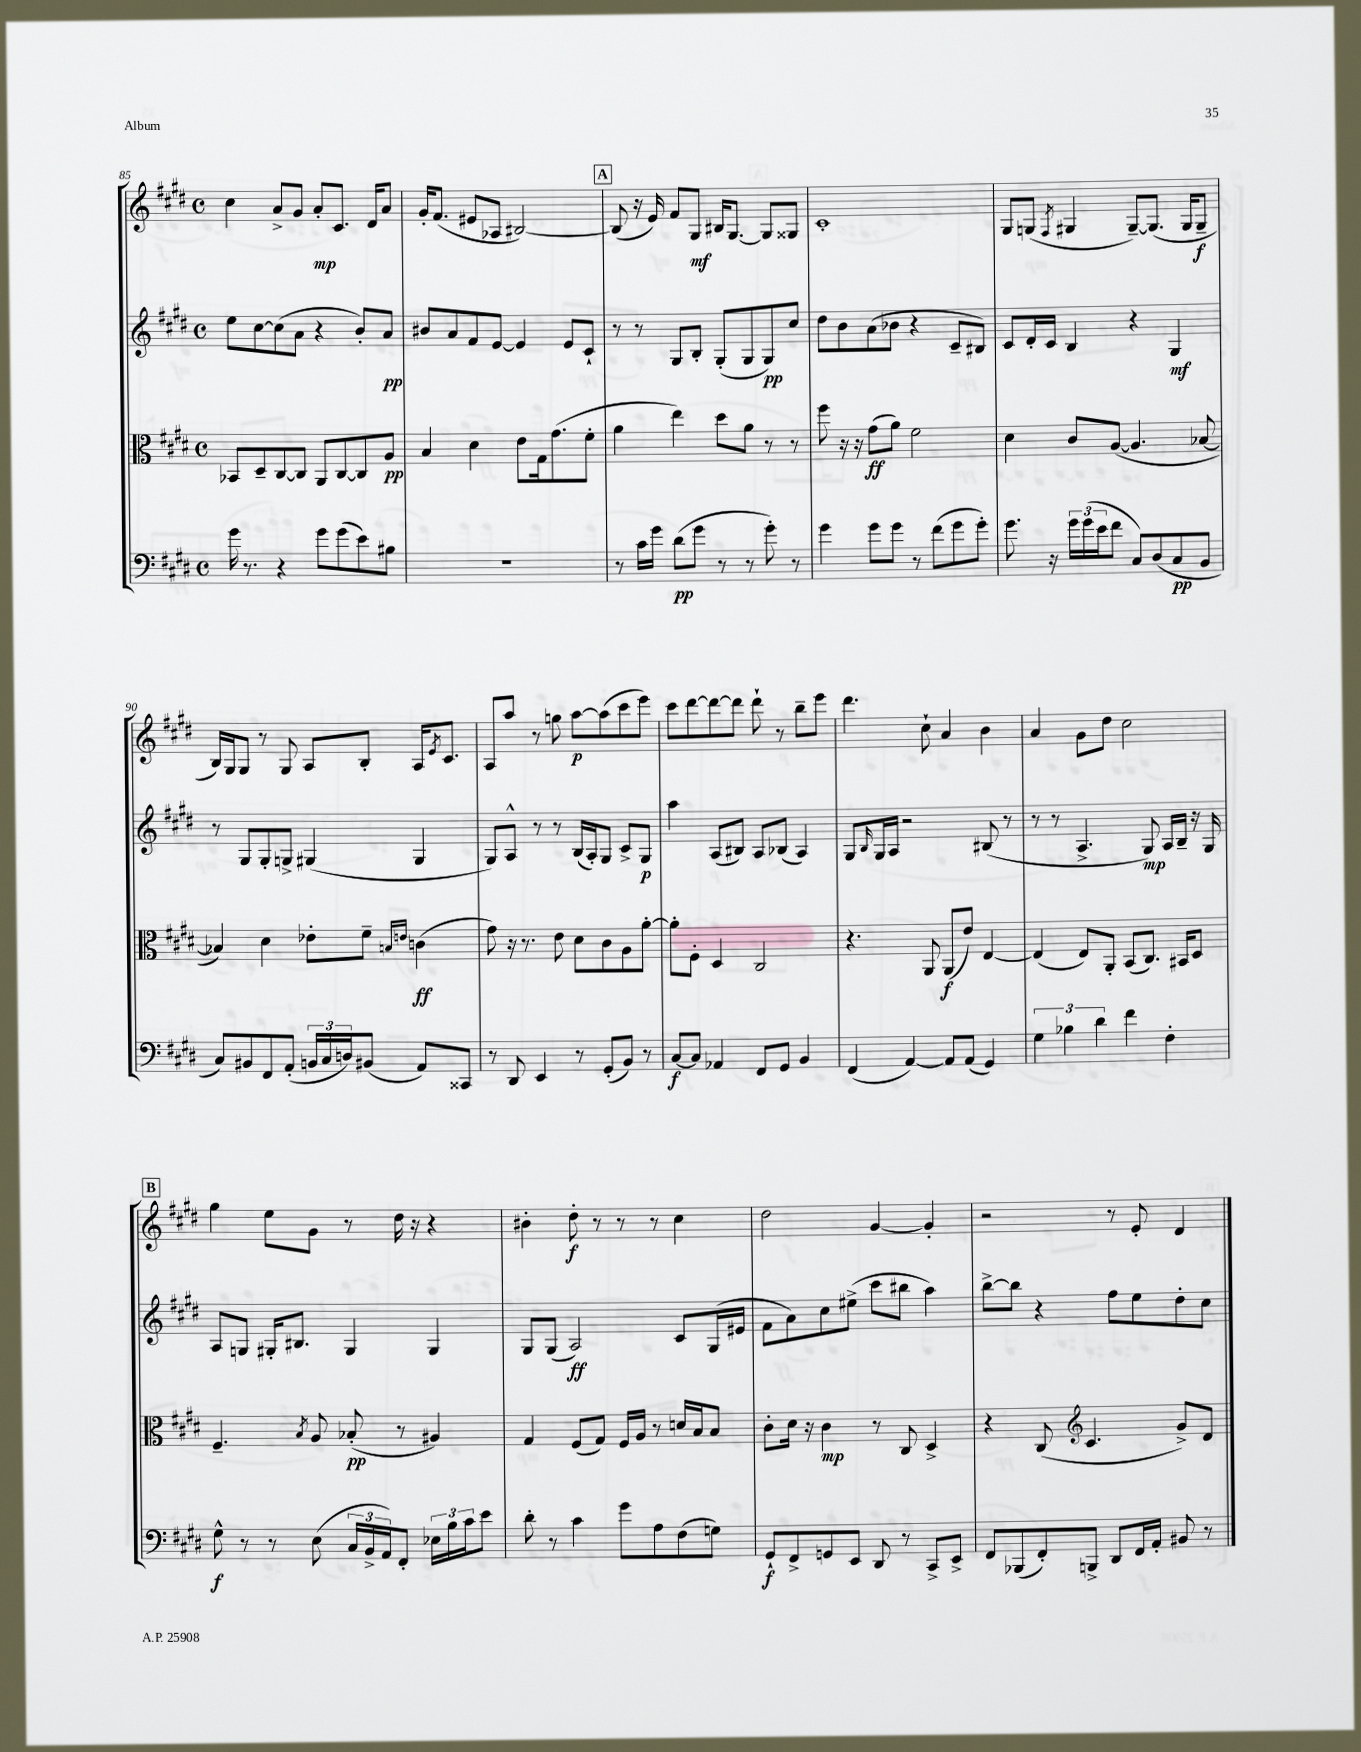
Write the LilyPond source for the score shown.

<<
\new StaffGroup <<
\new Staff = "s0" {
    \clef treble \key e \major \defaultTimeSignature \time 4/4
    cis''4 a'8-> gis'8 a'8-.\mp cis'8. dis'16 a'8 |
    gis'16-. fis'8.( eis'8 aes8 bis2~) |
    \mark \markup { \box "A" } bis8( r16 e'16) fis'8 gis8\mf bis16 gis8.~ gis8 gisis8 |
    cis'1-. |
    gis8 g8( \acciaccatura { fis8 } gis4 gis8~--) gis8.( gis16 gis8--\f |
    b16) gis16 gis8 r8 gis8 a8 b8-. a16 \acciaccatura { e'8 } cis'8. |
    a8 a''8 r8 g''8 a''8~\p a''8( cis'''8 e'''8) |
    cis'''8 dis'''8~ dis'''8~ dis'''8 dis'''8-! r8 b''8-- e'''8 |
    dis'''4. cis''8-! a'4 b'4 |
    a'4 gis'8 dis''8 cis''2 |
    \mark \markup { \box "B" } gis''4 e''8 gis'8 r8 dis''16 r16 r4 |
    bis'4-. dis''8-.\f r8 r8 r8 cis''4 |
    dis''2 gis'4~ gis'4-. |
    r2 r8 e'8-. dis'4 \bar "|." |
}
\new Staff = "s1" {
    \clef treble \key e \major \defaultTimeSignature \time 4/4
    e''8 cis''8~ cis''8( a'8 r4 b'8-.) a'8\pp |
    bis'8 a'8 fis'8 e'8~ e'4 e'8 cis'8-! |
    \mark \markup { \box "A" } r8 r8 gis8 b8-. gis8-.( gis8 gis8\pp) cis''8 |
    dis''8 b'8 a'8( bes'8 r4 cis'8-- bis8) |
    cis'8 dis'16-. cis'16 b4 r4 gis4\mf |
    r8 gis8 gis8-. g8-> gis4( gis4 |
    gis8) a8-^ r8 r8 b16( a16-.) gis8 cis'8-> gis8\p |
    a''4 a8( bis8) a8 bes8( a4) |
    gis8 \grace { b16 } gis16 a16 r2 bis8( r8 |
    r8 r8 a4.-> gis8\mp) a16 b16-- r16 gis16 |
    \mark \markup { \box "B" } a8 g8 gis16-. bis8. gis4 gis4 |
    gis8 gis8( a2\ff) cis'8 gis16( eis'16 |
    fis'8 a'8) cis''8 eis''8->( cis'''8 bis''8 a''4) |
    b''8~-> b''8 r4 fis''8 e''8 dis''8-. cis''8 \bar "|." |
}
\new Staff = "s2" {
    \clef alto \key e \major \defaultTimeSignature \time 4/4
    bes,8 dis8-- cis8~ cis8 a,8 cis8~ cis8 a8\pp |
    b4 dis'4 e'8 gis16 gis'8.( fis'8-. |
    \mark \markup { \box "A" } a'4 e''4) dis''8 a'8 r8 r8 |
    fis''8 r16 r16 gis'8\ff( a'8) fis'2 |
    dis'4 cis'8 a8~( a4. bes8~ |
    bes4) dis'4 ees'8-. fis'8-- \grace { b16 e'16 } c'4\ff( |
    gis'8) r16 r8. e'8 dis'8 cis'8 a8 a'8~-. |
    a'8-. fis8-. dis4 cis2 |
    r4. a,8 a,8\f( e'8) e4~ |
    e4( e8) a,8-. b,8( cis8.) bis,16 dis8 |
    \mark \markup { \box "B" } fis4.-- \acciaccatura { b8 } a8 bes8-.\pp( r8 ais4) |
    gis4 fis8( gis8) fis16 a16 r8 d'16 b16 b8 |
    cis'8-. dis'16 r16 cis'4\mp r8 cis8 dis4-> |
    r4 cis8( \clef treble cis'4. gis'8->) dis'8 \bar "|." |
}
\new Staff = "s3" {
    \clef bass \key e \major \defaultTimeSignature \time 4/4
    gis'16 r8. r4 gis'8 gis'8( e'8) bis8 |
    R1 |
    \mark \markup { \box "A" } r8 cis'16 gis'16 dis'8\pp( gis'8 r8 r8 gis'8-.) r8 |
    gis'4 gis'8 gis'8 r8 fis'8( gis'8 gis'8-.) |
    gis'8. r16 \tuplet 3/2 { gis'16 gis'16( e'16 } fis'8 cis8) dis8( cis8\pp b,8 |
    cis8) bis,8 fis,8 a,8-.( \tuplet 3/2 { b,16 cis16 d16) } bis,8( a,8) cisis,8 |
    r8 dis,8 e,4 r8 gis,8-.( b,8) r8 |
    cis8~\f cis8 aes,4 fis,8 gis,8 b,4 |
    fis,4( a,4~) a,8 a,8( gis,4) |
    \tuplet 3/2 { gis4 bes4 dis'4 } fis'4 fis4-. |
    \mark \markup { \box "B" } gis8-^\f r8 r8 e8( \tuplet 3/2 { cis16 b,16-> a,16) } fis,8-. \tuplet 3/2 { ees16 b16 cis'16 } e'8 |
    dis'8-. r8 cis'4 gis'8 a8 fis8( g8) |
    gis,8-!\f fis,8-> g,8 e,8 dis,8 r8 cis,8-> e,8-> |
    fis,8 bes,,8( fis,8-.) b,,8-> dis,8 fis,16 a,16-. bis,8 r8 \bar "|." |
}
>>
>>
\layout { \context { \Score currentBarNumber = #85 } }
